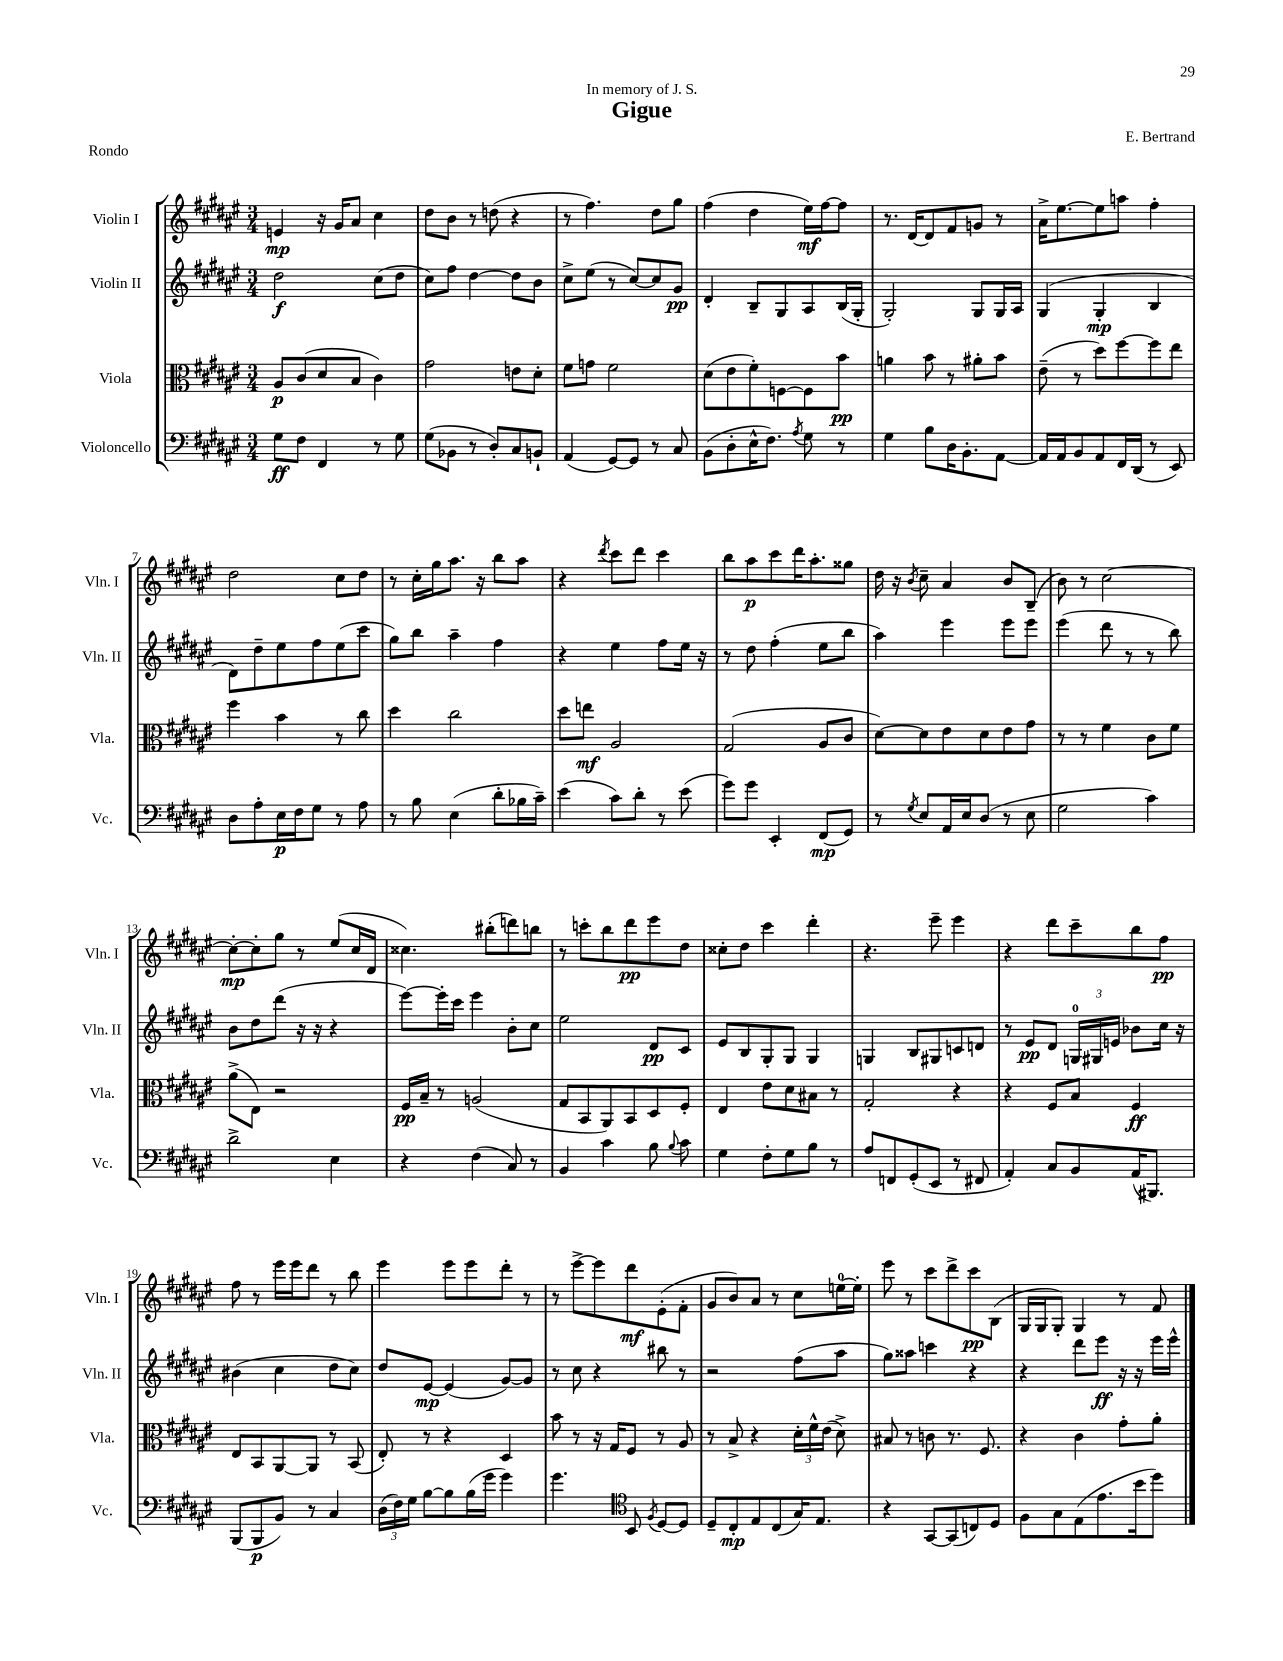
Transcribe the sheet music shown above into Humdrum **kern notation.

**kern	**dynam	**kern	**dynam	**kern	**dynam	**kern	**dynam
*part4	*part4	*part3	*part3	*part2	*part2	*part1	*part1
*staff4	*staff4	*staff3	*staff3	*staff2	*staff2	*staff1	*staff1
*I"Violoncello	*	*I"Viola	*	*I"Violin II	*	*I"Violin I	*
*I'Vc.	*	*I'Vla.	*	*I'Vln. II	*	*I'Vln. I	*
*clefF4	*	*clefC3	*	*clefG2	*	*clefG2	*
*k[f#c#g#d#a#e#]	*	*k[f#c#g#d#a#e#]	*	*k[f#c#g#d#a#e#]	*	*k[f#c#g#d#a#e#]	*
*M3/4	*	*M3/4	*	*M3/4	*	*M3/4	*
=1	=1	=1	=1	=1	=1	=1	=1
8G#\L	ff	8A#/L	p	2dd#\	f	4en/	mp
8F#\J	.	(8c#/	.	.	.	.	.
4FF#/	.	8d#/	.	.	.	16r	.
.	.	.	.	.	.	16g#/KL	.
.	.	8B/J	.	.	.	8a#/J	.
8r	.	4c#\)	.	(8cc#\L	.	4cc#\	.
8G#\	.	.	.	8dd#\J	.	.	.
=2	=2	=2	=2	=2	=2	=2	=2
(8G#\L	.	2g#\	.	8cc#\L)	.	8dd#\L	.
8BB-X\J	.	.	.	8ff#\J	.	8b\J	.
8r	.	.	.	[4dd#\	.	8r	.
8D#'/L)	.	.	.	.	.	(8ddn\	.
8C#/	.	8en\L	.	8dd#\L]	.	4r	.
8BBn`/J	.	8d#'\J	.	8b\J	.	.	.
=3	=3	=3	=3	=3	=3	=3	=3
(4AA#/	.	8f#\L	.	8cc#^\L	.	8r	.
.	.	8gn\J	.	(8ee#\J	.	4.ff#\)	.
[8GG#/L)	.	2f#\	.	8r	.	.	.
8GG#/J]	.	.	.	[8cc#/L)	.	.	.
8r	.	.	.	8cc#/]	.	8dd#\L	.
8C#/	.	.	.	8g#/J	pp	8gg#\J	.
=4	=4	=4	=4	=4	=4	=4	=4
(8BB\L	.	(8d#\L	.	4d#'/	.	(4ff#\	.
8D#'\	.	8e#\	.	.	.	.	.
16E#^^\K	.	8f#'\)	.	8B~/L	.	4dd#\	.
8.F#\J)	.	.	.	.	.	.	.
.	.	[8Fn\	.	8G#/	.	.	.
8qA#/	.	.	.	.	.	.	.
8G#\	.	8F\]	.	8A#/	.	16ee#\LL)	mf
.	.	.	.	.	.	[16ff#\J	.
8r	.	8b\J	pp	(16B/L	.	8ff#\J]	.
.	.	.	.	16G#'/JJ	.	.	.
=5	=5	=5	=5	=5	=5	=5	=5
4G#\	.	4an\	.	2G#'/)	.	8.r	.
.	.	.	.	.	.	[16d#/KL	.
8B\L	.	8b\	.	.	.	8d#/]	.
16D#\K	.	8r	.	.	.	8f#/	.
8.BB'\	.	.	.	.	.	.	.
.	.	8a#X'\L	.	8G#/L	.	8gn/J	.
[8AA#\J	.	8b\J	.	16G#/L	.	8r	.
.	.	.	.	16A#/JJ	.	.	.
=6	=6	=6	=6	=6	=6	=6	=6
16AA#/LL]	.	(8e#~\	.	(4G#/	.	16a#^\KL	.
16AA#/J	.	.	.	.	.	[8.ee#\	.
8BB/	.	8r	.	.	.	.	.
8AA#/	.	8dd#\L)	.	4G#'/	mp	8ee#\]	.
16FF#/L	.	[8ff#\	.	.	.	8aan\J	.
(16DD#/JJ	.	.	.	.	.	.	.
8r	.	8ff#\]	.	4B/	.	4ff#'\	.
8EE#/)	.	8ee#\J	.	.	.	.	.
!!LO:LB:g=z
=7	=7	=7	=7	=7	=7	=7	=7
8D#\L	.	4ff#\	.	8d#\L)	.	2dd#\	.
8A#'\	.	.	.	8dd#~\	.	.	.
16E#\L	p	4b\	.	8ee#\	.	.	.
16F#\J	.	.	.	.	.	.	.
8G#\J	.	.	.	8ff#\	.	.	.
8r	.	8r	.	(8ee#\	.	8cc#\L	.
8A#\	.	8cc#\	.	8ccc#\J	.	8dd#\J	.
=8	=8	=8	=8	=8	=8	=8	=8
8r	.	4dd#\	.	8gg#\L)	.	8r	.
8B\	.	.	.	8bb\J	.	16cc#'\LL	.
.	.	.	.	.	.	16gg#\J	.
(4E#\	.	2cc#\	.	4aa#~\	.	8.aa#\J	.
.	.	.	.	.	.	16r	.
8d#'\L	.	.	.	4ff#\	.	8bb\L	.
16B-X\L	.	.	.	.	.	8aa#\J	.
16c#~\JJ)	.	.	.	.	.	.	.
=9	=9	=9	=9	=9	=9	=9	=9
(4e#\	.	8dd#\L	.	4r	.	4r	.
.	.	8een\J	mf	.	.	.	.
.	.	.	.	.	.	8qddd#/	.
8c#\L)	.	2A#/	.	4ee#\	.	8ccc#\L	.
8d#'\J	.	.	.	.	.	8ddd#\J	.
8r	.	.	.	8ff#\L	.	4ccc#\	.
(8e#\	.	.	.	16ee#\Jk	.	.	.
.	.	.	.	16r	.	.	.
=10	=10	=10	=10	=10	=10	=10	=10
8g#\L)	.	(2G#/	.	8r	.	8bb\L	.
8g#\J	.	.	.	8dd#\	.	8aa#\	p
4EE#'/	.	.	.	(4ff#'\	.	8ccc#\	.
.	.	.	.	.	.	16ddd#\K	.
.	.	.	.	.	.	8.aa#'\	.
(8FF#/L	mp	8A#/L	.	8ee#\L	.	.	.
8GG#/J)	.	8c#/J	.	8bb\J	.	8gg##X\J	.
=11	=11	=11	=11	=11	=11	=11	=11
8r	.	[8d#\L)	.	4aa#\)	.	16dd#\	.
.	.	.	.	.	.	16r	.
8qG#/	.	.	.	.	.	8qb/	.
8E#/L	.	8d#\]	.	.	.	8cc#~\	.
16AA#/L	.	8e#\	.	4eee#\	.	4a#/	.
16E#/J	.	.	.	.	.	.	.
(8D#/J	.	8d#\	.	.	.	.	.
8r	.	8e#\	.	8eee#\L	.	8b/L	.
8E#\	.	8g#\J	.	8eee#\J	.	(8B~/J	.
=12	=12	=12	=12	=12	=12	=12	=12
2G#\	.	8r	.	(4eee#\	.	8b\)	.
.	.	8r	.	.	.	8r	.
.	.	4f#\	.	8ddd#\	.	[2cc#\	.
.	.	.	.	8r	.	.	.
4c#\)	.	8c#\L	.	8r	.	.	.
.	.	8f#\J	.	8bb\)	.	.	.
!!LO:LB:g=z
=13	=13	=13	=13	=13	=13	=13	=13
2d#^\	.	(8a#^\L	.	8b\L	.	8cc#'\L_	mp
.	.	8E#\J)	.	8dd#\	.	8cc#'\]	.
.	.	2r	.	(8ddd#\J	.	8gg#\J	.
.	.	.	.	16r	.	8r	.
.	.	.	.	16r	.	.	.
4E#\	.	.	.	4r	.	(8ee#/L	.
.	.	.	.	.	.	16cc#/L	.
.	.	.	.	.	.	16d#/JJ	.
=14	=14	=14	=14	=14	=14	=14	=14
4r	.	16F#/LL	pp	[8eee#\L)	.	4.cc##X\)	.
.	.	16B~/JJ	.	.	.	.	.
.	.	8r	.	16eee#'\L]	.	.	.
.	.	.	.	16ccc#\JJ	.	.	.
(4F#\	.	(2An/	.	4eee#\	.	.	.
.	.	.	.	.	.	(8bb#X'\L	.
8C#/)	.	.	.	8b'\L	.	8dddn\)	.
8r	.	.	.	8cc#\J	.	8bbn\J	.
=15	=15	=15	=15	=15	=15	=15	=15
4BB/	.	8G#/L	.	2ee#\	.	8r	.
.	.	8BB/	.	.	.	8cccn'\L	.
4c#\	.	8AA#/)	.	.	.	8bb\	.
.	.	8BB/	.	.	.	8ddd#\	pp
8B\	.	8D#/	.	8d#/L	pp	8eee#\	.
8qqB/	.	.	.	.	.	.	.
8c#\	.	8F#'/J	.	8c#/J	.	8dd#\J	.
=16	=16	=16	=16	=16	=16	=16	=16
4G#\	.	4E#/	.	8e#/L	.	8cc##X'\L	.
.	.	.	.	8B/	.	8dd#\J	.
8F#'\L	.	8e#\L	.	8G#'/	.	4ccc#\	.
8G#\	.	8d#\	.	8G#/J	.	.	.
8B\J	.	8B#X\J	.	4G#/	.	4ddd#'\	.
8r	.	8r	.	.	.	.	.
=17	=17	=17	=17	=17	=17	=17	=17
8A#/L	.	2G#'/	.	4Gn/	.	4.r	.
8FFn/	.	.	.	.	.	.	.
(8GG#'/	.	.	.	8B/L	.	.	.
8EE#/J	.	.	.	8G#X/	.	8eee#~\	.
8r	.	4r	.	8cn/	.	4eee#\	.
8FF#X/	.	.	.	8dn/J	.	.	.
=18	=18	=18	=18	=18	=18	=18	=18
4AA#'/)	.	4r	.	8r	.	4r	.
.	.	.	.	8e#/L	pp	.	.
8C#/L	.	8F#/L	.	8d#/J	.	8ddd#\L	.
8BB/	.	8B/J	.	24Gn/LL	.	8ccc#~\	.
.	.	.	.	24G#X/	.	.	.
.	.	.	.	24en/JJ	.	.	.
(16AA#/K	.	4F#/	ff	8b-X\L	.	8bb\	.
8.BBB#X/J)	.	.	.	.	.	.	.
.	.	.	.	16cc#\Jk	.	8ff#\J	pp
.	.	.	.	16r	.	.	.
!!LO:LB:g=z
=19	=19	=19	=19	=19	=19	=19	=19
(8BBB/L	.	8E#/L	.	(4b#X\	.	8ff#\	.
8BBB/	p	8BB/	.	.	.	8r	.
8BB/J)	.	[8AA#/	.	4cc#\	.	16eee#\LL	.
.	.	.	.	.	.	16eee#\J	.
8r	.	8AA#/J]	.	.	.	8ddd#\J	.
4C#/	.	8r	.	8dd#\L	.	8r	.
.	.	(8BB/	.	8cc#\J)	.	8bb\	.
=20	=20	=20	=20	=20	=20	=20	=20
(24D#\LL	.	8E#'/)	.	8dd#/L	.	4eee#\	.
24F#\)	.	.	.	.	.	.	.
24G#\JJ	.	.	.	.	.	.	.
[8B\L	.	8r	.	[8e#/J	mp	.	.
8B\]	.	4r	.	(4e#/]	.	8eee#\L	.
(16B\L	.	.	.	.	.	8eee#\	.
16g#\JJ	.	.	.	.	.	.	.
4g#\)	.	4D#/	.	[8g#/L)	.	8ddd#'\J	.
.	.	.	.	8g#/J]	.	8r	.
=21	=21	=21	=21	=21	=21	=21	=21
4.g#\	.	8b\	.	8r	.	8r	.
.	.	8r	.	8cc#\	.	[8eee#^\L	.
.	.	16r	.	4r	.	8eee#\]	.
.	.	16G#/KL	.	.	.	.	.
*clefC4	*	*	*	*	*	*	*
8BB/	.	8F#/J	.	.	.	8ddd#\	mf
8qF#/	.	.	.	.	.	.	.
[8D#/L	.	8r	.	8bb#X\	.	(8e#'\	.
8D#/J]	.	8A#/	.	8r	.	8f#'\J	.
=22	=22	=22	=22	=22	=22	=22	=22
8D#~/L	.	8r	.	2r	.	8g#/L	.
8C#'/	mp	8B^/	.	.	.	8b/)	.
8E#/	.	4r	.	.	.	8a#/J	.
(8C#/	.	.	.	.	.	8r	.
16G#/K)	.	24d#'\LL	.	(8ff#\L	.	8cc#\L	.
.	.	24f#^^\	.	.	.	.	.
8.E#/J	.	.	.	.	.	.	.
.	.	(24e#\JJ	.	.	.	.	.
.	.	8d#^\)	.	8aa#\J	.	[16een\L	.
.	.	.	.	.	.	16ee'\JJ]	.
=23	=23	=23	=23	=23	=23	=23	=23
4r	.	8B#X/	.	8gg#\L)	.	8eee#\	.
.	.	8r	.	8aa##X\J	.	8r	.
[8GG#/L	.	8cn\	.	4cccn\	.	8ccc#\L	.
(8GG#/]	.	8.r	.	.	.	8ddd#^\	.
8Cn/)	.	.	.	4r	.	8ccc#\	pp
.	.	8.F#/	.	.	.	.	.
8D#/J	.	.	.	.	.	(8B\J	.
=24	=24	=24	=24	=24	=24	=24	=24
8F#\L	.	4r	.	4r	.	16G#/LL	.
.	.	.	.	.	.	16G#/J	.
8G#\	.	.	.	.	.	8G#'/J)	.
(8E#\	.	4c#\	.	8ddd#\L	.	4G#/	.
8.e#\	.	.	.	8eee#\J	ff	.	.
.	.	8g#'\L	.	16r	.	8r	.
16b\k	.	.	.	16r	.	.	.
8dd#\J)	.	8a#'\J	.	16eee#\LL	.	8f#/	.
.	.	.	.	16eee#^^\JJ	.	.	.
==	==	==	==	==	==	==	==
*-	*-	*-	*-	*-	*-	*-	*-
